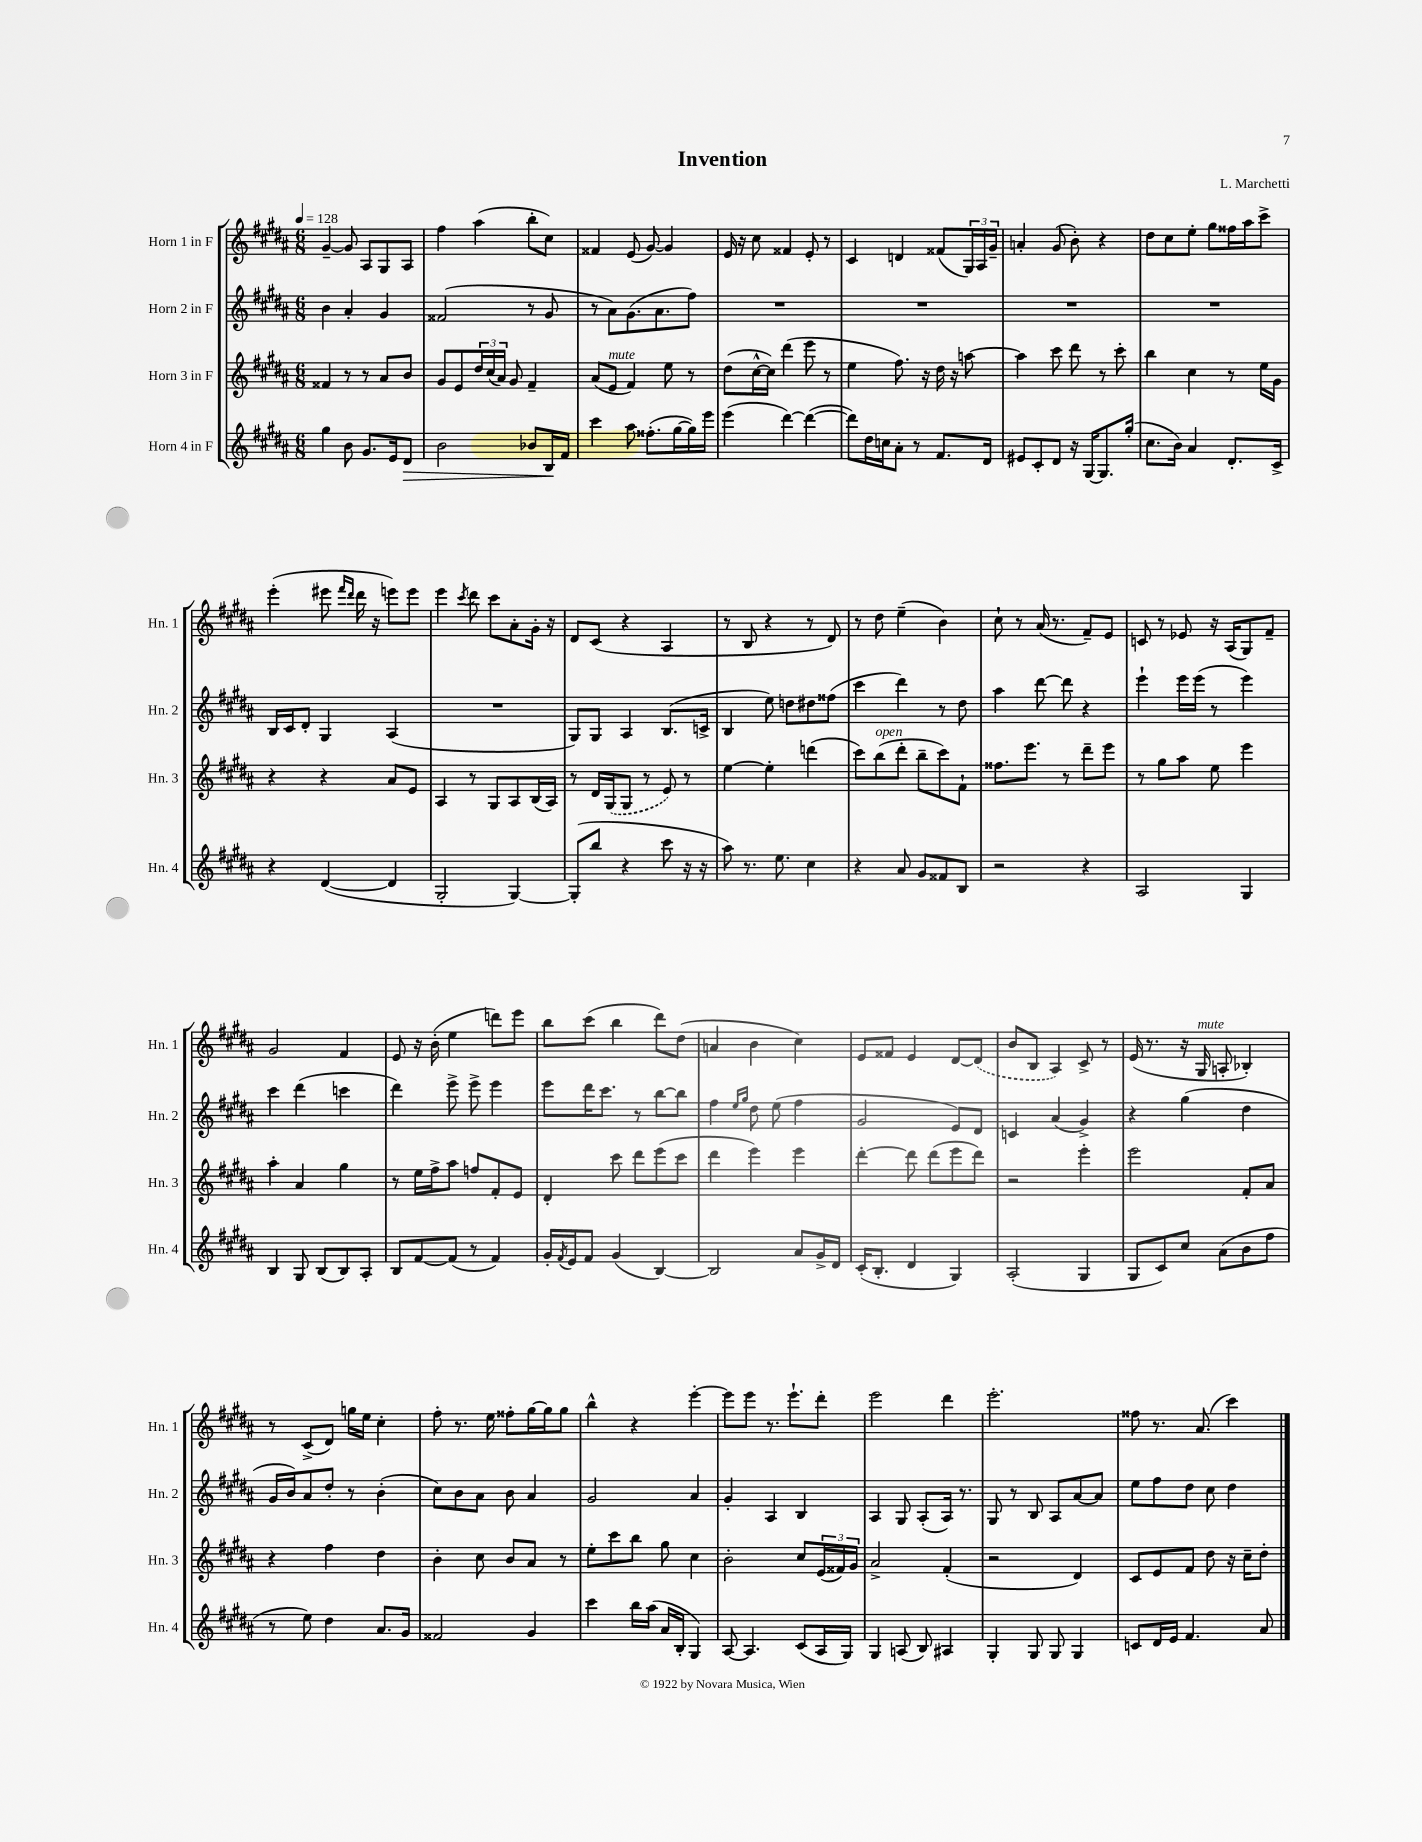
\header { title = "Invention" composer = "L. Marchetti" }
<<
\new StaffGroup <<
\new Staff = "s0" \with { instrumentName = "Horn 1 in F" shortInstrumentName = "Hn. 1" } {
    \clef treble \key b \major \numericTimeSignature \time 6/8 \tempo 4 = 128
    gis'4~-- gis'8 ais8 gis8 ais8 |
    fis''4 ais''4( b''8-. cis''8) |
    fisis'4 e'8( gis'8~) gis'4 |
    e'16 r16 cis''8 fisis'4 e'8-. r8 |
    cis'4 d'4 fisis'8( \tuplet 3/2 { gis16) ais16 gis'16-- } |
    a'4-. gis'8( b'8-.) r4 |
    dis''8 cis''8 e''8-. gis''8 fisis''16 ais''16 cis'''8-> |
    e'''4-.( eis'''8 \grace { fis'''16 dis'''16 } dis'''16 r16 e'''8) e'''8 |
    e'''4 \acciaccatura { cis'''8 } dis'''8 cis'''8 ais'8-. gis'16-. r16 |
    dis'8 cis'8( r4 ais4 |
    r8 b8 r4 r8 dis'8) |
    r8 dis''8 e''4--( b'4) |
    cis''8-! r8 ais'16( r8. fis'8--) e'8 |
    c'8 r8 ees'8 r16 ais16( gis8) fis'8-- |
    gis'2 fis'4 |
    e'8 r16 b'16-.( e''4 d'''8) e'''8 |
    b''8 cis'''8( b''4 dis'''8) dis''8( |
    a'4 b'4 cis''4) |
    e'8 fisis'8 e'4 dis'8~ \once \slurDashed dis'8( |
    b'8 b8 ais4) cis'8-> r8 |
    e'16( r8. r16 gis16^\markup { \italic "mute" } a8-. bes4-.) |
    r8 cis'8->( dis'8) g''16 e''16 cis''4-. |
    fis''8-. r8. e''16 fisis''8-. gis''16~ gis''16 gis''8 |
    b''4-^ r4 e'''4~-. |
    e'''8 e'''8 r8. e'''8.-! dis'''8-. |
    e'''2 dis'''4 |
    e'''2.-. |
    fisis''8 r8. ais'8.( cis'''4) \bar "|." |
}
\new Staff = "s1" \with { instrumentName = "Horn 2 in F" shortInstrumentName = "Hn. 2" } {
    \clef treble \key b \major \numericTimeSignature \time 6/8
    b'4 ais'4-. gis'4 |
    fisis'2( r8 gis'8 |
    r8 ais'8) gis'8.( ais'8. fis''8) |
    R2. |
    R2. |
    R2. |
    R2. |
    b16 cis'16 dis'8-. gis4 ais4( |
    R2. |
    gis8) gis8 ais4 b8.( c'16-> |
    b4 e''8) d''8 dis''8 fisis''8( |
    cis'''4 dis'''4) r8 dis''8 |
    ais''4 dis'''8~ dis'''8 r4 |
    e'''4-! e'''16 e'''16( r8 e'''4) |
    cis'''4 dis'''4( c'''4 |
    dis'''4) e'''8-> e'''8-> e'''4 |
    e'''8 dis'''16 cis'''8. r8 b''8~ b''8 |
    fis''4 \grace { e''16 gis''16 } dis''8 e''8( fis''4 |
    gis'2 e'8) dis'8 |
    c'4 ais'4( gis'4->) |
    r4 gis''4( dis''4 |
    gis'16 b'16) ais'8 dis''8-. r8 b'4-.( |
    cis''8) b'8 ais'8 b'8 ais'4 |
    gis'2 ais'4 |
    gis'4-. ais4 b4 |
    ais4 gis8 ais8-.( ais16) r8. |
    gis8 r8 b8 ais8 ais'8~ ais'8 |
    e''8 fis''8 dis''8 cis''8 dis''4 \bar "|." |
}
\new Staff = "s2" \with { instrumentName = "Horn 3 in F" shortInstrumentName = "Hn. 3" } {
    \clef treble \key b \major \numericTimeSignature \time 6/8
    fisis'4 r8 r8 ais'8 b'8 |
    gis'8 e'8 \tuplet 3/2 { dis''16 cis''16( ais'16) } gis'8 fis'4-- |
    ais'8( e'8^\markup { \italic "mute" } fis'4) e''8 r8 |
    dis''8( cis''16~-^ cis''16) dis'''4( e'''8 r8 |
    e''4 fis''8.) r16 dis''16 r16 a''8~ |
    a''4 cis'''8 dis'''8 r8 cis'''8-. |
    b''4 cis''4 r8 e''16 gis'16 |
    r4 r4 ais'8 e'8 |
    ais4 r8 gis8 ais8 b16( ais16) |
    r8 dis'16 \once \slurDashed gis16( gis8 r8 e'8) r8 |
    e''4~ e''4-. d'''4( |
    cis'''8) b''8^\markup { \italic "open" }( dis'''8-. b''8-- cis'''8) fis'8-! |
    fisis''8. e'''8. r8 dis'''8-- e'''8 |
    r8 gis''8 ais''8 e''8 e'''4 |
    ais''4-. ais'4 gis''4 |
    r8 e''16 fis''16-> ais''8 f''8 fis'8-. e'8 |
    dis'4-. cis'''8 dis'''8 e'''8( cis'''8 |
    dis'''4 e'''4) e'''4 |
    dis'''4~-. dis'''8 dis'''8( e'''8 dis'''8) |
    r2 e'''4-. |
    e'''2 fis'8-. ais'8 |
    r4 fis''4 dis''4 |
    b'4-. cis''8 b'8 ais'8 r8 |
    e''8-. cis'''8 b''8 gis''8 cis''4 |
    b'2-. cis''8 \tuplet 3/2 { e'16( fisis'16) gis'16 } |
    ais'2-> fis'4-.( |
    r2 dis'4) |
    cis'8 e'8 fis'8 dis''8 r16 cis''16-- dis''8-. \bar "|." |
}
\new Staff = "s3" \with { instrumentName = "Horn 4 in F" shortInstrumentName = "Hn. 4" } {
    \clef treble \key b \major \numericTimeSignature \time 6/8
    gis''4 b'8 gis'8. e'16 dis'8\> |
    b'2 bes'8 b16\! fis'16 |
    cis'''4 ais''8 fisis''8.-.( gis''16~ gis''16) e'''16 |
    e'''4( dis'''4~) dis'''4~( |
    dis'''8) dis''16 c''16 ais'8-. r8 fis'8. dis'16 |
    eis'8 cis'8-. dis'8 r16 gis16~ gis8. gis''16-.( |
    cis''8. b'16) ais'4 dis'8.-. cis'16-> |
    r4 dis'4~( dis'4 |
    gis2-. gis4~) |
    gis8-.( b''8 r4 cis'''8 r16 r16 |
    ais''8) r8. e''8. cis''4 |
    r4 ais'8 gis'8 fisis'8 b8 |
    r2 r4 |
    ais2 gis4 |
    b4 gis8 b8( b8) ais8-. |
    b8 fis'8~ fis'8( r8 fis'4) |
    gis'16-. \acciaccatura { fis'8 } e'16 fis'8 gis'4( b4~) |
    b2 ais'8 gis'16-> dis'16 |
    cis'16-.( b8.-. dis'4 gis4) |
    ais2-.( gis4 |
    gis8 cis'8) cis''8 ais'8( b'8 fis''8 |
    r8 e''8) dis''4 ais'8. gis'16 |
    fisis'2 gis'4 |
    cis'''4 b''16 ais''16( ais'16 b16-. gis4) |
    ais8~ ais4. cis'8( ais16 gis16) |
    gis4 a8( b8) ais4 |
    gis4-. gis8 gis8 gis4 |
    c'8 dis'16 e'16 fis'4. ais'8 \bar "|." |
}
>>
>>
\layout { \context { \Score \remove "Bar_number_engraver" } }
